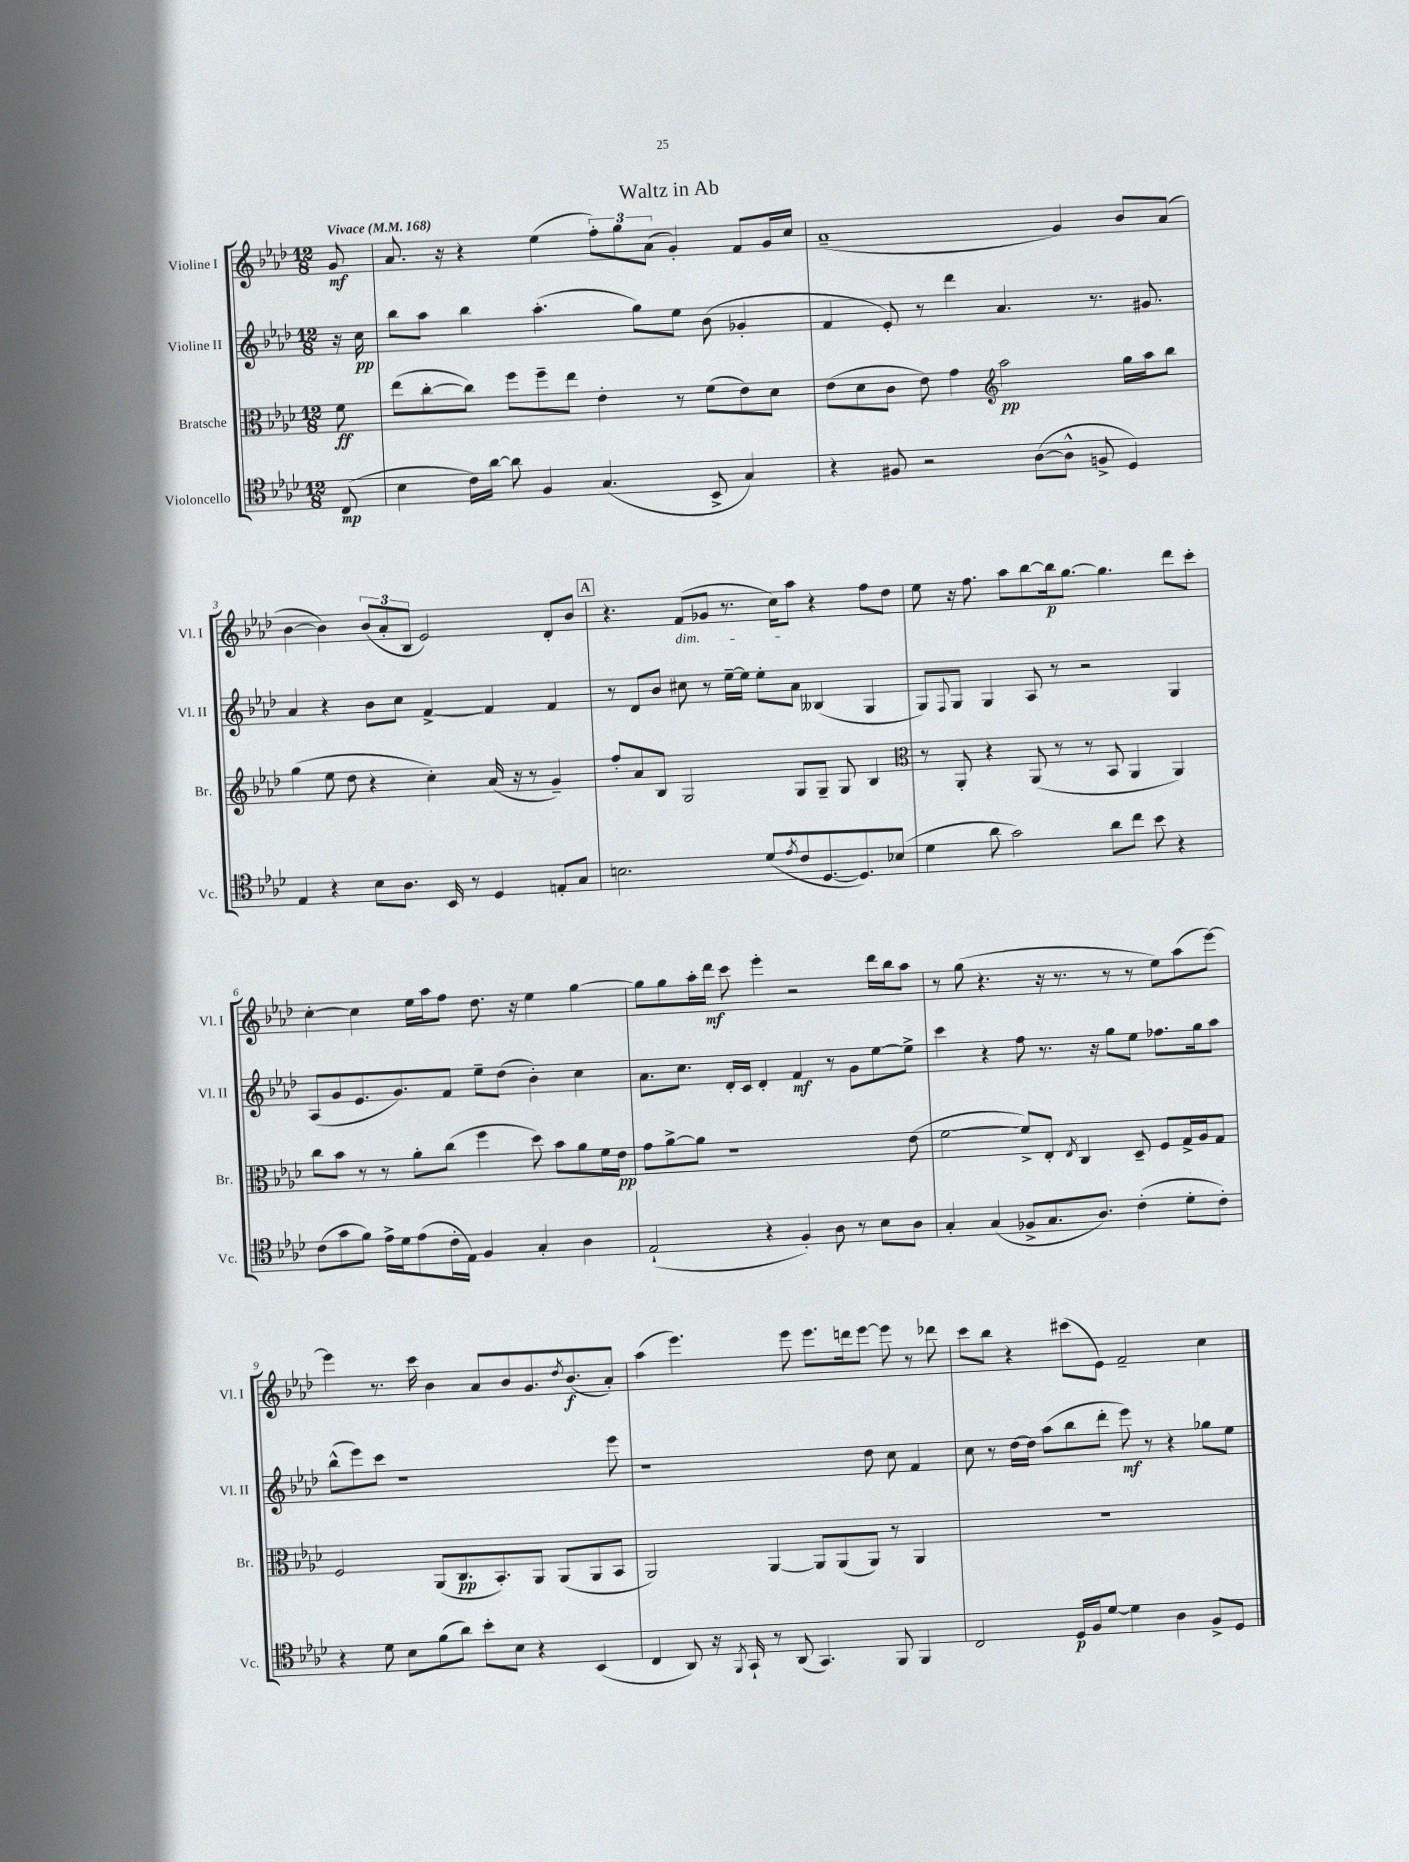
\header { title = "Waltz in Ab" }
<<
\new StaffGroup <<
\new Staff = "s0" \with { instrumentName = "Violine I" shortInstrumentName = "Vl. I" } {
    \clef treble \key aes \major \numericTimeSignature \time 12/8 \partial 8 \tempo "Vivace" 4 = 168
    g'8\mf |
    aes'8. r16 r4 ees''4( \tuplet 3/2 { f''8-.) g''8 aes'8( } g'4-.) f'8 g'16 c''16 |
    aes'1--( g'4) bes'8 aes'8( |
    bes'4~ bes'4) \tuplet 3/2 { bes'8( aes'8-. bes8 } ees'2) des'8-. bes'8 |
    \mark \markup { \box "A" } r4. f'8\dim( ges'8 r8. c''16) aes''8\! r4 f''8 des''8 |
    ees''8 r16 f''8. aes''8 bes''8~ bes''16\p g''8.~ g''4. des'''8 c'''8-. |
    c''4~-. c''4 ees''16 aes''16 f''8 des''8. r16 ees''4 g''4~ |
    g''8 g''8 aes''16-. des'''16\mf c'''8 ees'''4-. r2 des'''16 bes''16 aes''8 |
    r8 g''8( r4. r16 r8. r8 r8 ees''8) aes''8( ees'''8~) |
    ees'''4 r8. c'''16 bes'4 aes'8 bes'8 g'8. \acciaccatura { des''8 } bes'8.\f( aes'8-.) |
    aes''4( ees'''4.) ees'''8 ees'''8. d'''16 ees'''8~ ees'''8 r8 des'''8 |
    c'''8 bes''8 r4 cis'''8( ees'8) f'2-- c''4 \bar "|." |
}
\new Staff = "s1" \with { instrumentName = "Violine II" shortInstrumentName = "Vl. II" } {
    \clef treble \key aes \major \numericTimeSignature \time 12/8 \partial 8
    r16 c''16\pp |
    bes''8 aes''8 bes''4 aes''4.-.( g''8) ees''8 bes'8( ges'4-. |
    f'4 ees'8-.) r8 des'''4 aes'4. r8. gis'8. |
    aes'4 r4 bes'8 c''8 f'4~-> f'4 f'4 |
    \mark \markup { \box "A" } r8 des'8 bes'8 cis''8 r8 ees''16~-- ees''16 ees''8-. aes'8 beses4( g4 |
    g8) \appoggiatura { f8 } g8 g4 aes8 r8 r2 g4 |
    aes8( g'8 ees'8. g'8.) f'8 ees''8-- des''8( bes'4-.) c''4 |
    aes'8. c''8. des'16-. c'16 des'4-. f'4\mf r8 g'8 ees''8~ ees''8-> |
    c'''4 r4 f''8 r8. r16 g''8 ees''8 fes''8. g''16 aes''8 |
    bes''8-^( ees'''8) c'''8 r1 ees'''8 |
    r1 des''8 c''8 f'4 |
    c''8 r8 des''16~ des''16 aes''8( bes''8 des'''8-. ees'''8\mf) r8 r4 ges''8 ees''8 \bar "|." |
}
\new Staff = "s2" \with { instrumentName = "Bratsche" shortInstrumentName = "Br." } {
    \clef alto \key aes \major \numericTimeSignature \time 12/8 \partial 8
    f'8\ff |
    ees''8( c''8~-. c''8) f''8 f''8-- ees''8 ees'4-. r8 f'8( ees'8) des'8 |
    ees'8( des'8 c'8 ees'8) g'4 \clef treble aes''2\pp g''16 aes''16 bes''8 |
    g''4( ees''8 des''8 r4 c''4-.) aes'16( r16 r8 g'4--) |
    \mark \markup { \box "A" } f''8-. aes'8 bes8 g2 g8 g8-- g8 bes4 |
    \clef alto r8 aes,8-. r4 aes,8( r8 r8 bes,8 aes,4 aes,4) |
    c''8 bes'8 r8 r8 aes'8-. c''8( f''4 des''8) bes'8 aes'8 f'16 ees'16\pp |
    g'8 aes'8~-> aes'8 r1 ees'8( |
    f'2~ f'8->) ees8-. \acciaccatura { ees8 } c4 des8-- f8 g16-> aes16 g8 |
    f2 aes,8( c8.\pp bes,8.-.) aes,8 aes,8( aes,8 bes,8 |
    aes,2) aes,4~ aes,8 aes,8( aes,8) r8 aes,4 |
    R1. \bar "|." |
}
\new Staff = "s3" \with { instrumentName = "Violoncello" shortInstrumentName = "Vc." } {
    \clef tenor \key aes \major \numericTimeSignature \time 12/8 \partial 8
    c8\mp( |
    bes4 c'16) aes'16~ aes'8 f4 g4.( bes,8-> g4) |
    r4 fis8 r2 aes8~( aes8-^ f8-> des4) |
    ees4 r4 bes8 aes8. bes,16 r8 des4 e8-. g8 |
    \mark \markup { \box "A" } b2. des'8( \acciaccatura { ees'8 } c'8 des8.~ des8.) bes8( |
    des'4 aes'8 g'2) aes'8 c''8 bes'8 r4 |
    c'8( g'8 f'8) ees'16-> des'16 ees'8( c'16-. ees16) f4 g4-. aes4 |
    ees2-!( r4 f4-.) aes8 r8 bes8 aes8 |
    g4-. g4( fes8-> g8. aes8.) c'4-.( des'8-. c'8-.) |
    r4 des'8 bes8 f'8( aes'8) bes'8-. bes8 r4 bes,4( |
    c4 aes,8) r16 \acciaccatura { f,8 } g,16-! r8 aes,8( g,4.) f,8 f,4 |
    c2 des16\p f16 des'8~ des'4 aes4 f8-> des8 \bar "|." |
}
>>
>>
